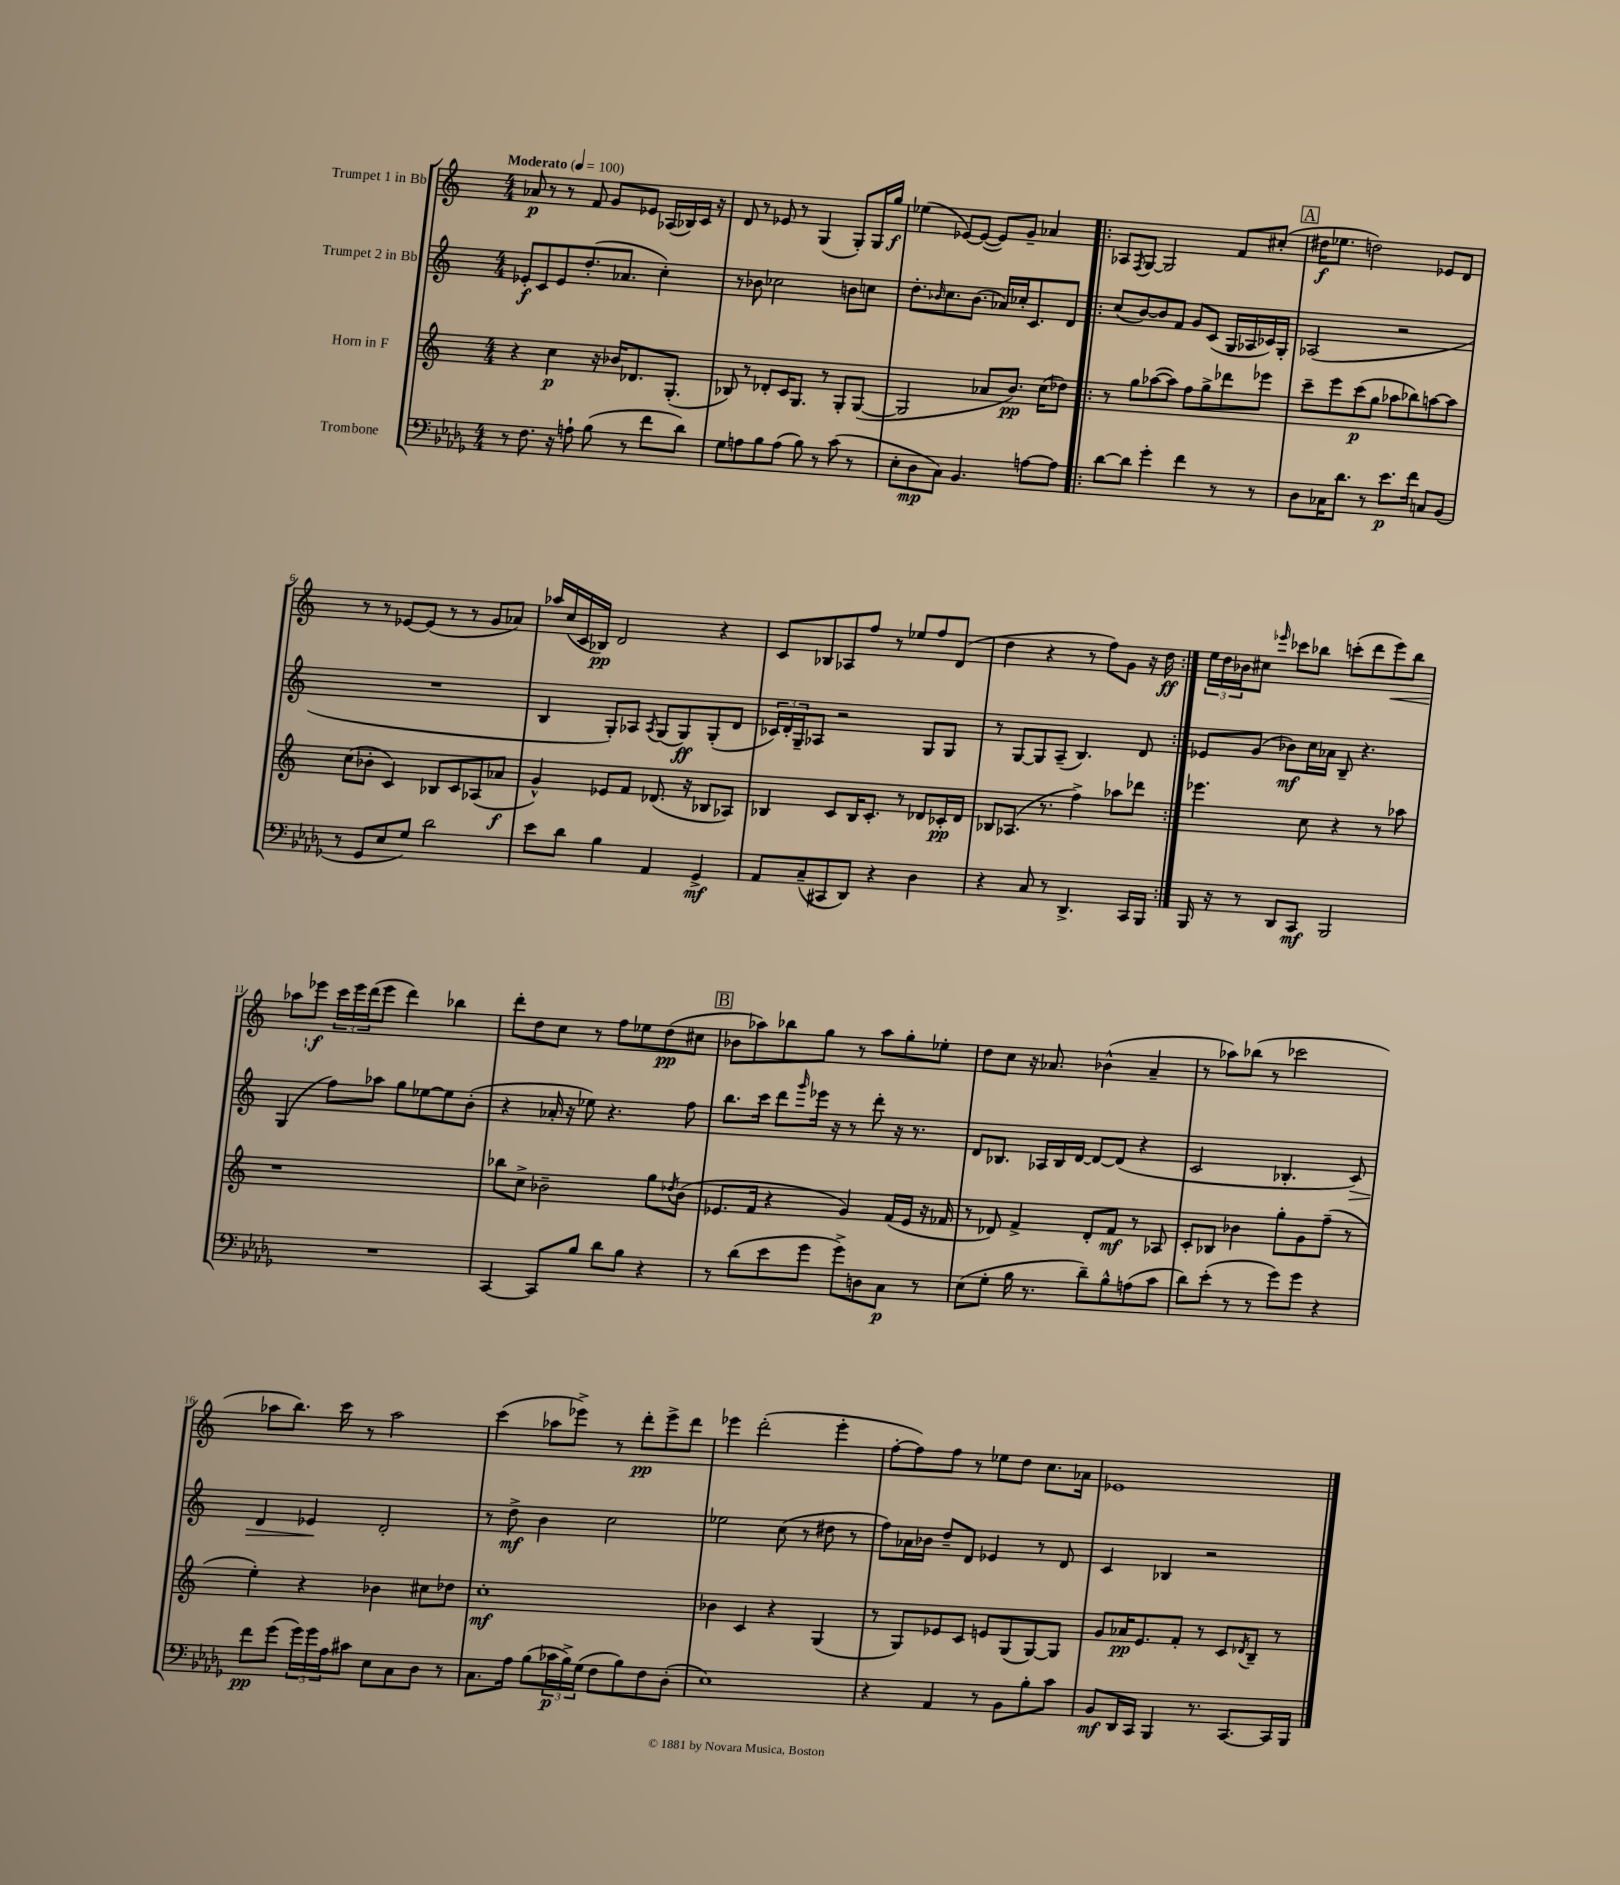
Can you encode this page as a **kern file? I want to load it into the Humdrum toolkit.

**kern	**kern	**kern	**kern
*staff4	*staff3	*staff2	*staff1
*clefF4	*clefG2	*clefG2	*clefG2
*k[b-e-a-d-g-]	*k[]	*k[]	*k[]
*M4/4	*M4/4	*M4/4	*M4/4
*MM100	*MM100	*MM100	*MM100
8r	4r	8e-'	8a-
8.F	.	8c	8r
.	4cc	8e-	8r
16r	.	.	.
8A`	.	(8.dd'	8f
(8B-	16r	.	8g
.	16b-	8.a-	.
8r	8.d-	.	8e-
8f	.	4cc')	(16A-
.	(8.G'	.	16B-)
8d-)	.	.	16c
.	.	.	16r
=	=	=	=
8G-	8B-)	8r	8d
8A	8r	8b-	8r
8B-	8d-'	2cc-	8e-
(8A	16c	.	8r
.	8.G	.	.
8B-)	.	.	(4G
8r	8r	.	.
(8c	8G'	8b	8G')
8r	([8G	8cc	16G
.	.	.	16gg
=	=	=	=
8E-'	2G]	8.dd'	(4ee-
8D-	.	.	.
.	.	16qqb-	.
.	.	8.cc	.
8C)	.	.	[8e-)
4.BB-	.	(8.b-	(8e-_
.	8a-	.	8e-])
.	.	16a-)	.
.	8.b)	16cc-'	8g~
.	.	8.c	.
[8A	.	.	4a-
.	(16cc	.	.
8A]	8dd-)	8d	.
=!|:	=!|:	=!|:	=!|:
[8d-	8r	(8cc	8A-
.	.	.	8qF
8d-]	8gg	[8b)	[8G
4g-'	([8aa-	8b]	2G]
.	8aa-])	8f	.
4f	8ff	8g	.
.	8gg^	(8c	.
8r	8ddd-	16G	8f
.	.	16A-	.
8r	8eee-	16c-)	(8cc#'
.	.	16G'	.
=	=	=	=
8D-	8ccc~	(2A-	16dd#
.	.	.	8.ee-
16C-	8eee	.	.
8.d-	.	.	.
.	(8ccc	.	2dd)
8r	8gg	.	.
8.e-	8aa-	2r	.
.	8bb-)	.	.
16f	.	.	.
8C	[8aa	.	8e-
(8BB-	8aa]	.	8d
=	=	=	=
8r	(8cc	1r	8r
8GG-	8b-'	.	8r
8E-	4c)	.	[8e-
8G-)	.	.	(8e-]
2d-	8B-	.	8r
.	8c	.	8r
.	(8A-	.	8g
.	8a-	.	8a-)
=	=	=	=
8e-	4g^^)	4B	16aa-
.	.	.	(16cc
8d-	.	.	16c
.	.	.	16B-)
4B-	8e-	8G')	2d
.	8f	8A-	.
.	.	8qA-	.
4AA-	(8.d-	(8G	.
.	.	8G)	.
.	16r	.	.
4GG-^	8B-	(8G'	4r
.	8A-)	8d	.
=	=	=	=
8AA-	4B-	24c-)	8c
.	.	24d'	.
.	.	24G~	.
(8C~	.	8A-	8B-
8CC#	8c	2r	8A-
8DD-)	16B-	.	8ff
.	8.c'	.	.
4r	.	.	8r
.	8r	.	8ee-
4D-	8d-	8G	8ff
.	16c-'	8G	(8d
.	16d-	.	.
=	=	=	=
4r	8B-	8r	4dd
.	(8.A-	[8G	.
8C	.	8G]	4r
.	8.r	.	.
8r	.	(8A~	.
4.DD-^	4ff^)	4.B)	8r
.	.	.	8ff)
.	8aa-	.	8g
16CC	8ddd-	8d	16r
16BBB-	.	.	16dd
=:|!	=:|!	=:|!	=:|!
16BBB-	4.eee-	8e-	24ee
.	.	.	24dd
16r	.	.	.
.	.	.	24b-
8r	.	(8g	8cc#
.	.	.	16qqeee-
8DD-	.	8b-)	8ccc-
8CC	8cc	16cc	8bb-
.	.	16a-	.
2BBB-	4r	8B~	(8ccc'
.	.	4.r	8ddd
.	8r	.	8eee-)
.	8aa-	.	8bb-
=	=	=	=
1r	1r	(4G	8aa-
.	.	.	8eee-
.	.	8ff)	24ccc
.	.	.	24eee-
.	.	.	(24ddd
.	.	8aa-	8eee-
.	.	8gg	4ddd)
.	.	[8ee-	.
.	.	8ee-]	4bb-
.	.	(8b'	.
=	=	=	=
[4CC	8bb-	4r	8ddd'
.	8cc^	.	8dd
8CC]	2b-~	16a-'	8cc
.	.	16r	.
8B-	.	8ee-)	8r
8d-	.	4.r	8ff
8B-	.	.	8ee-
4r	8gg	.	(8dd
.	8qdd-	.	.
.	(8b-	8ff	8cc#
=	=	=	=
8r	8.e-	8.bb	8b-
(8d-	.	.	8aa-)
.	16f	16ccc	.
8e-	4r	8ddd	8bb-
.	.	16qqggg	.
8g-	.	16eee-	8gg
.	.	16r	.
8g-^)	4g)	8r	8r
8D	.	8ddd'	8aa-
8C	(16f	16r	8gg'
.	16e-	8.r	.
8r	16r	.	8ee-'
.	16f-	.	.
=	=	=	=
(8E-	8r	8d	8dd
8G-'	8d-)	8.B-	8cc
16B-	4f^	.	16r
8.r	.	16A-	8.a-
.	.	16B-	.
.	.	[16d	.
8d-~)	8d-'	8d_	(4b-^^
8B-^^	8f	(8d]	.
(8A	8r	4r	4a-~
8c	8A-	.	.
=	=	=	=
8d-)	8c'	2c	8r
(8e-'	8B-	.	8aa-)
8r	4b-	.	(8bb-
8r	.	.	8r
8g-)	8gg'	4.B-'	2ccc-
8g-	8g	.	.
4r	(8ff~	.	.
.	8r	8c)	.
=	=	=	=
8f	4ee')	4d	8aa-
(8g-	.	.	8.bb)
24g-)	4r	4e-	.
24g-	.	.	.
.	.	.	16ccc
24A-	.	.	.
8c#	.	.	8r
8E-	4b-	2d'	2aa-
8C	.	.	.
8D-	8cc#	.	.
8r	8dd-	.	.
=	=	=	=
8.C	1cc'	8r	(4ccc
.	.	8dd^	.
16A-	.	.	.
(8B-	.	4b	8aa-
24c-	.	.	8eee-^)
24B-^)	.	.	.
(24G-	.	.	.
8F	.	2cc	8r
8B-)	.	.	8ddd'
8F	.	.	8eee-^
(8D-'	.	.	8ddd
=	=	=	=
1E-)	4b-	2ee-	4eee-
.	4c	.	(2ddd'
.	4r	(8cc	.
.	.	8r	.
.	(4G	8dd#	4eee-'
.	.	8r	.
=	=	=	=
4r	8r	8ff)	[8ff'
.	8G)	16a-	8ff])
.	.	16b-	.
4AA-	8e-	8dd~	8ff
.	8c	8d	8r
8r	8e	4e-	8ee-
8BB-	(8G	.	8dd
8B-'	[8G)	8r	8.cc
8c	8G]	8d	.
.	.	.	16a-
=	=	=	=
8BB-	8g	4c	1e-
16DD-	16a-	.	.
16CC	8.e	.	.
4BBB-	.	4B-	.
.	8f'	.	.
8.r	8r	2r	.
.	8c	.	.
[8.CC	.	.	.
.	8qd-	.	.
.	8B~	.	.
16CC]	8r	.	.
16BBB-	.	.	.
==	==	==	==
*-	*-	*-	*-
